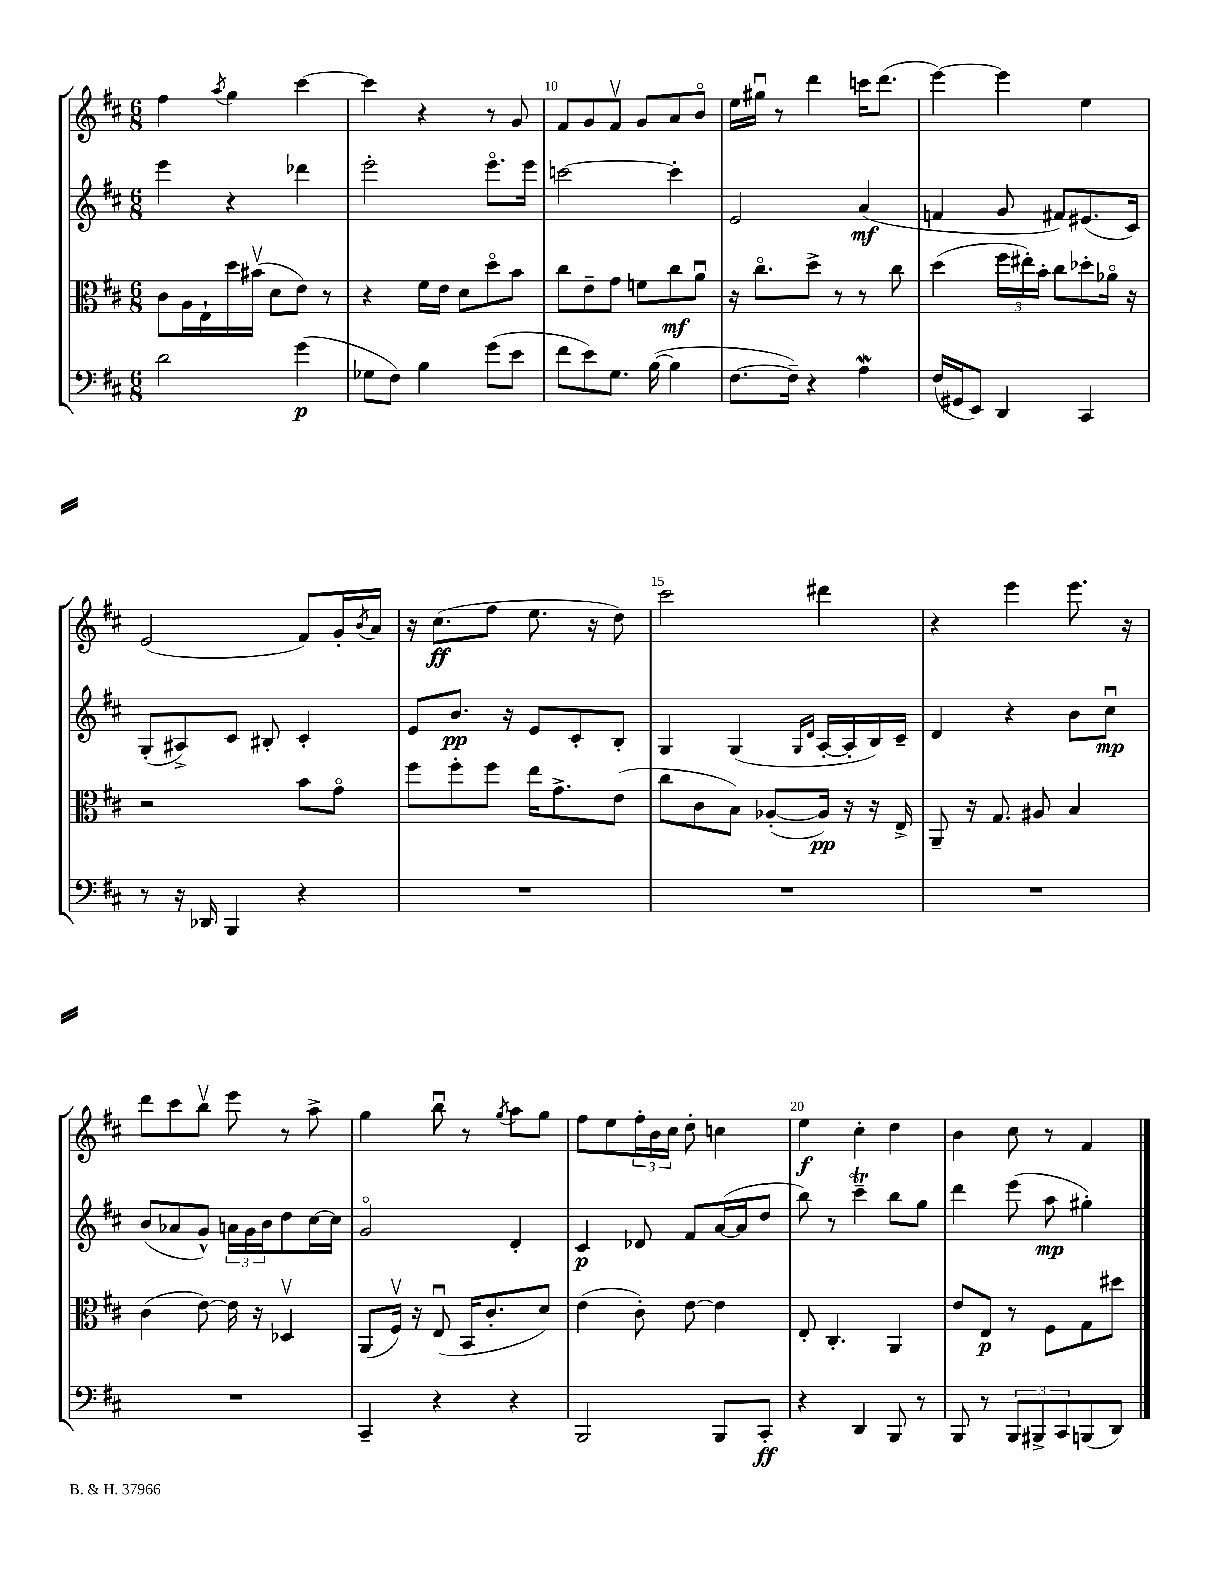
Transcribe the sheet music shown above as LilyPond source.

<<
\new StaffGroup <<
\new Staff = "s0" {
    \clef treble \key d \major \numericTimeSignature \time 6/8
    fis''4 \acciaccatura { a''8 } g''4 cis'''4~ |
    cis'''4 r4 r8 g'8 |
    fis'8 g'8 fis'8\upbow g'8 a'8 b'8\flageolet |
    e''16 gis''16\downbow r8 d'''4 c'''16 d'''8.( |
    e'''4~) e'''4 e''4 |
    e'2( fis'8) g'16-. \acciaccatura { b'8 } a'16 |
    r16 cis''8.\ff( fis''8 e''8. r16 d''8) |
    cis'''2 dis'''4 |
    r4 e'''4 e'''8. r16 |
    d'''8 cis'''8 b''8\upbow e'''8 r8 a''8-> |
    g''4 b''8\downbow r8 \acciaccatura { g''8 } a''8 g''8 |
    fis''8 e''8 \tuplet 3/2 { fis''16-. b'16 cis''16 } d''8-. c''4 |
    e''4\f cis''4-. d''4 |
    b'4 cis''8 r8 fis'4 \bar "|." |
}
\new Staff = "s1" {
    \clef treble \key d \major \numericTimeSignature \time 6/8
    e'''4 r4 des'''4 |
    e'''2-. e'''8.\flageolet e'''16 |
    c'''2~ c'''4-. |
    e'2 a'4\mf( |
    f'4 g'8 fis'8) eis'8.( cis'16) |
    g8-.( ais8->) cis'8 bis8-. cis'4-. |
    e'8 b'8.\pp r16 e'8 cis'8-. b8-. |
    g4 g4( \grace { g16 d'16 } a16~-. a16-. b16) cis'16-- |
    d'4 r4 b'8 cis''8\downbow\mp |
    b'8( aes'8 g'8-^) \tuplet 3/2 { a'16 g'16 b'16 } d''8 cis''16~ cis''16 |
    g'2\flageolet d'4-. |
    cis'4\p des'8 fis'8 a'16~( a'16 d''8 |
    b''8) r8 cis'''4--\trill b''8 g''8 |
    d'''4 e'''8( a''8\mp gis''4-.) \bar "|." |
}
\new Staff = "s2" {
    \clef alto \key d \major \numericTimeSignature \time 6/8
    cis'8 a16 e16-! d''16 bis'16\upbow( d'8 e'8) r8 |
    r4 fis'16 e'16 d'8 d''8\flageolet b'8 |
    cis''8 e'8-- g'8 f'8 cis''8\mf a'8\downbow |
    r16 cis''8.\flageolet d''8-> r8 r8 cis''8 |
    d''4( \tuplet 3/2 { fis''16 eis''16-.) b'16-. } cis''8 des''8-. aes'16\flageolet r16 |
    r2 b'8 g'8\flageolet |
    fis''8 fis''8-. fis''8 e''16 g'8.-> e'8( |
    cis''8 cis'8 b8) aes8~-.( aes16\pp) r16 r16 e16-> |
    a,8-- r16 g8. ais8 b4 |
    cis'4( e'8~) e'16 r16 des4\upbow |
    a,8( fis16\upbow) r16 e8\downbow( b,16 cis'8.-. d'8) |
    e'4( cis'8-.) e'8~ e'4 |
    e8-. cis4.-. a,4 |
    e'8 e8\p r8 fis8 g8 dis''8 \bar "|." |
}
\new Staff = "s3" {
    \clef bass \key d \major \numericTimeSignature \time 6/8
    d'2 g'4\p( |
    ges8 fis8) b4 g'8( e'8 |
    fis'8 e'8) g8. b16~( b4 |
    fis8.~ fis16--) r4 a4\mordent |
    fis16( gis,16 e,8) d,4 cis,4 |
    r8 r16 des,16 b,,4 r4 |
    R2. |
    R2. |
    R2. |
    R2. |
    cis,4-- r4 r4 |
    b,,2 b,,8 cis,8-.\ff |
    r4 d,4 b,,8 r8 |
    b,,8 r8 \tuplet 3/2 { b,,8 bis,,8-> cis,8 } b,,8( d,8) \bar "|." |
}
>>
>>
\layout { \context { \Score currentBarNumber = #8 \override BarNumber.break-visibility = ##(#f #t #t) barNumberVisibility = #(every-nth-bar-number-visible 5) } }
